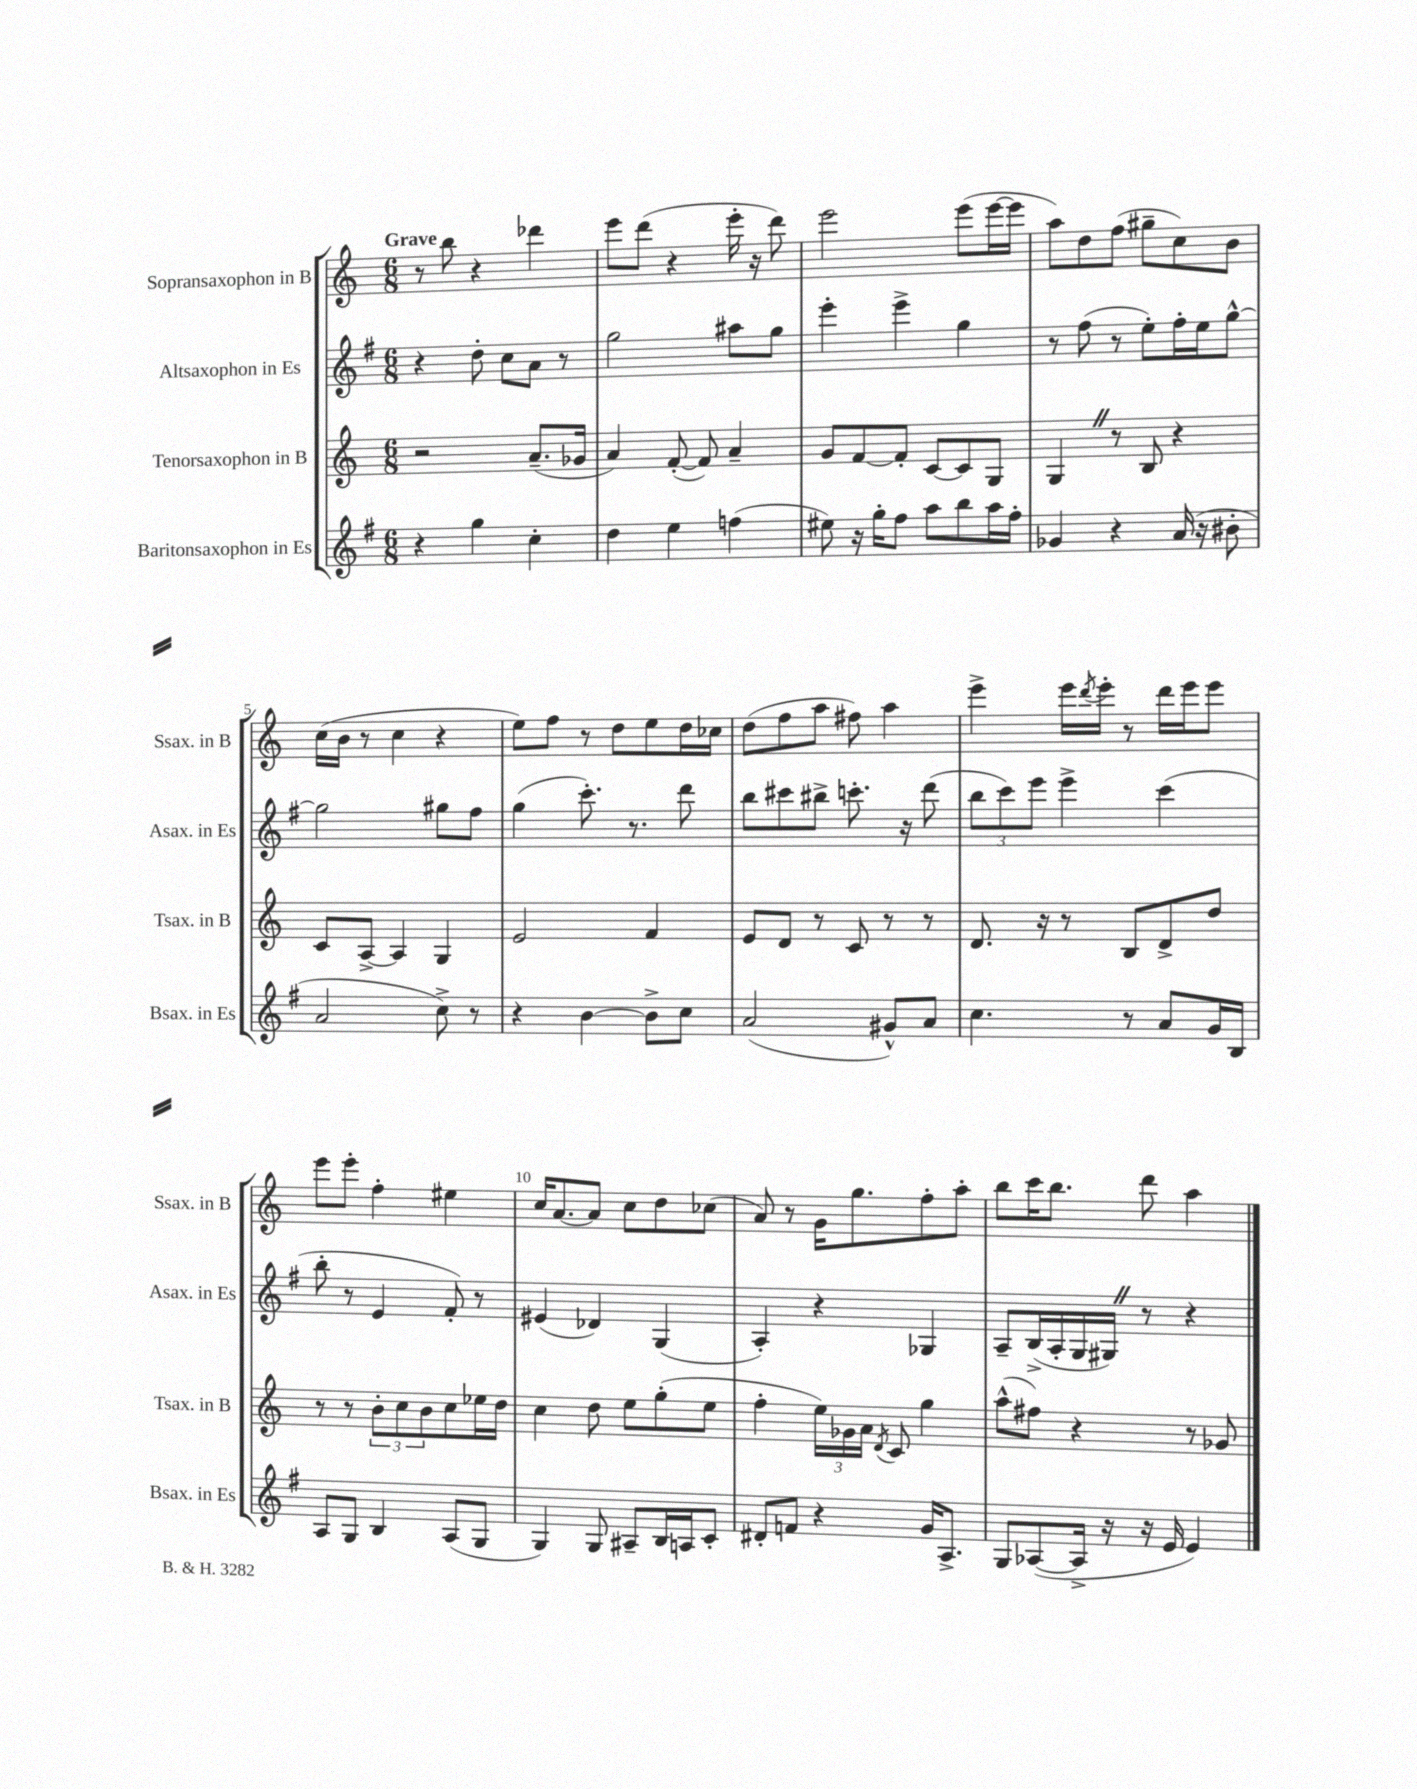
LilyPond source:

<<
\new StaffGroup <<
\new Staff = "s0" \with { instrumentName = "Sopransaxophon in B" shortInstrumentName = "Ssax. in B" } {
    \clef treble \key c \major \numericTimeSignature \time 6/8 \tempo "Grave"
    r8 b''8 r4 des'''4 |
    e'''8 d'''8( r4 e'''16-. r16 d'''8) |
    e'''2 e'''8( e'''16~ e'''16 |
    a''8) d''8 f''8( gis''8-- c''8) b'8 |
    c''16( b'16 r8 c''4 r4 |
    e''8) f''8 r8 d''8 e''8 d''16 ces''16 |
    d''8( f''8 a''8 fis''8) a''4 |
    e'''4-> e'''16 \acciaccatura { d'''8 } e'''16-. r8 d'''16 e'''16 e'''8 |
    e'''8 e'''8-. f''4-. eis''4 |
    c''16 a'8.~ a'8 c''8 d''8 ces''8( |
    a'8) r8 g'16 g''8. f''8-. a''8-. |
    b''8 c'''16 b''8. d'''8 a''4 \bar "|." |
}
\new Staff = "s1" \with { instrumentName = "Altsaxophon in Es" shortInstrumentName = "Asax. in Es" } {
    \clef treble \key g \major \numericTimeSignature \time 6/8
    r4 d''8-. c''8 a'8 r8 |
    g''2 ais''8 g''8 |
    e'''4-. e'''4-> g''4 |
    r8 fis''8( r8 e''8-.) fis''16-. e''16 g''8~-^ |
    g''2 gis''8 fis''8 |
    g''4( c'''8.-.) r8. d'''8 |
    b''8 cis'''8 bis''8-> c'''8.-. r16 d'''8( |
    \tuplet 3/2 { b''8 c'''8) e'''8 } e'''4-> c'''4( |
    b''8-. r8 e'4 fis'8-.) r8 |
    eis'4( des'4) g4( |
    a4-.) r4 ges4 |
    a8-- b16->( a16-. g16 gis16) \once \override BreathingSign.text = \markup { \musicglyph "scripts.caesura.straight" } \breathe r8 r4 \bar "|." |
}
\new Staff = "s2" \with { instrumentName = "Tenorsaxophon in B" shortInstrumentName = "Tsax. in B" } {
    \clef treble \key c \major \numericTimeSignature \time 6/8
    r2 a'8.--( ges'16 |
    a'4) f'8~-.( f'8) a'4-- |
    g'8 f'8~ f'8-. c'8~ c'8 g8 |
    g4 \once \override BreathingSign.text = \markup { \musicglyph "scripts.caesura.straight" } \breathe r8 b8 r4 |
    c'8 a8~-> a4 g4 |
    e'2 f'4 |
    e'8 d'8 r8 c'8 r8 r8 |
    d'8. r16 r8 b8 d'8-> d''8 |
    r8 r8 \tuplet 3/2 { b'8-. c''8 b'8 } c''8 ees''16 d''16 |
    c''4 d''8 e''8 g''8-.( e''8 |
    f''4-. \tuplet 3/2 { e''16) ges'16 a'16 } \acciaccatura { d'8 } c'8 g''4 |
    a''8-^( fis''8) r4 r8 ges'8 \bar "|." |
}
\new Staff = "s3" \with { instrumentName = "Baritonsaxophon in Es" shortInstrumentName = "Bsax. in Es" } {
    \clef treble \key g \major \numericTimeSignature \time 6/8
    r4 g''4 c''4-. |
    d''4 e''4 f''4( |
    eis''8) r16 g''16-. fis''8 a''8 b''8 a''16 fis''16-. |
    ges'4 r4 a'16( r16 bis'8-. |
    a'2 c''8->) r8 |
    r4 b'4~ b'8-> c''8 |
    a'2( gis'8-^) a'8 |
    c''4. r8 a'8 g'16 b16 |
    a8 g8 b4 a8( g8 |
    g4) g8 ais8-- b16 a16 c'8-. |
    dis'8-. f'8 r4 g'16 a8.-> |
    g8 aes8~( aes16-> r16 r16 e'16 e'4) \bar "|." |
}
>>
>>
\layout { \context { \Score \override BarNumber.break-visibility = ##(#f #t #t) barNumberVisibility = #(every-nth-bar-number-visible 5) } }
